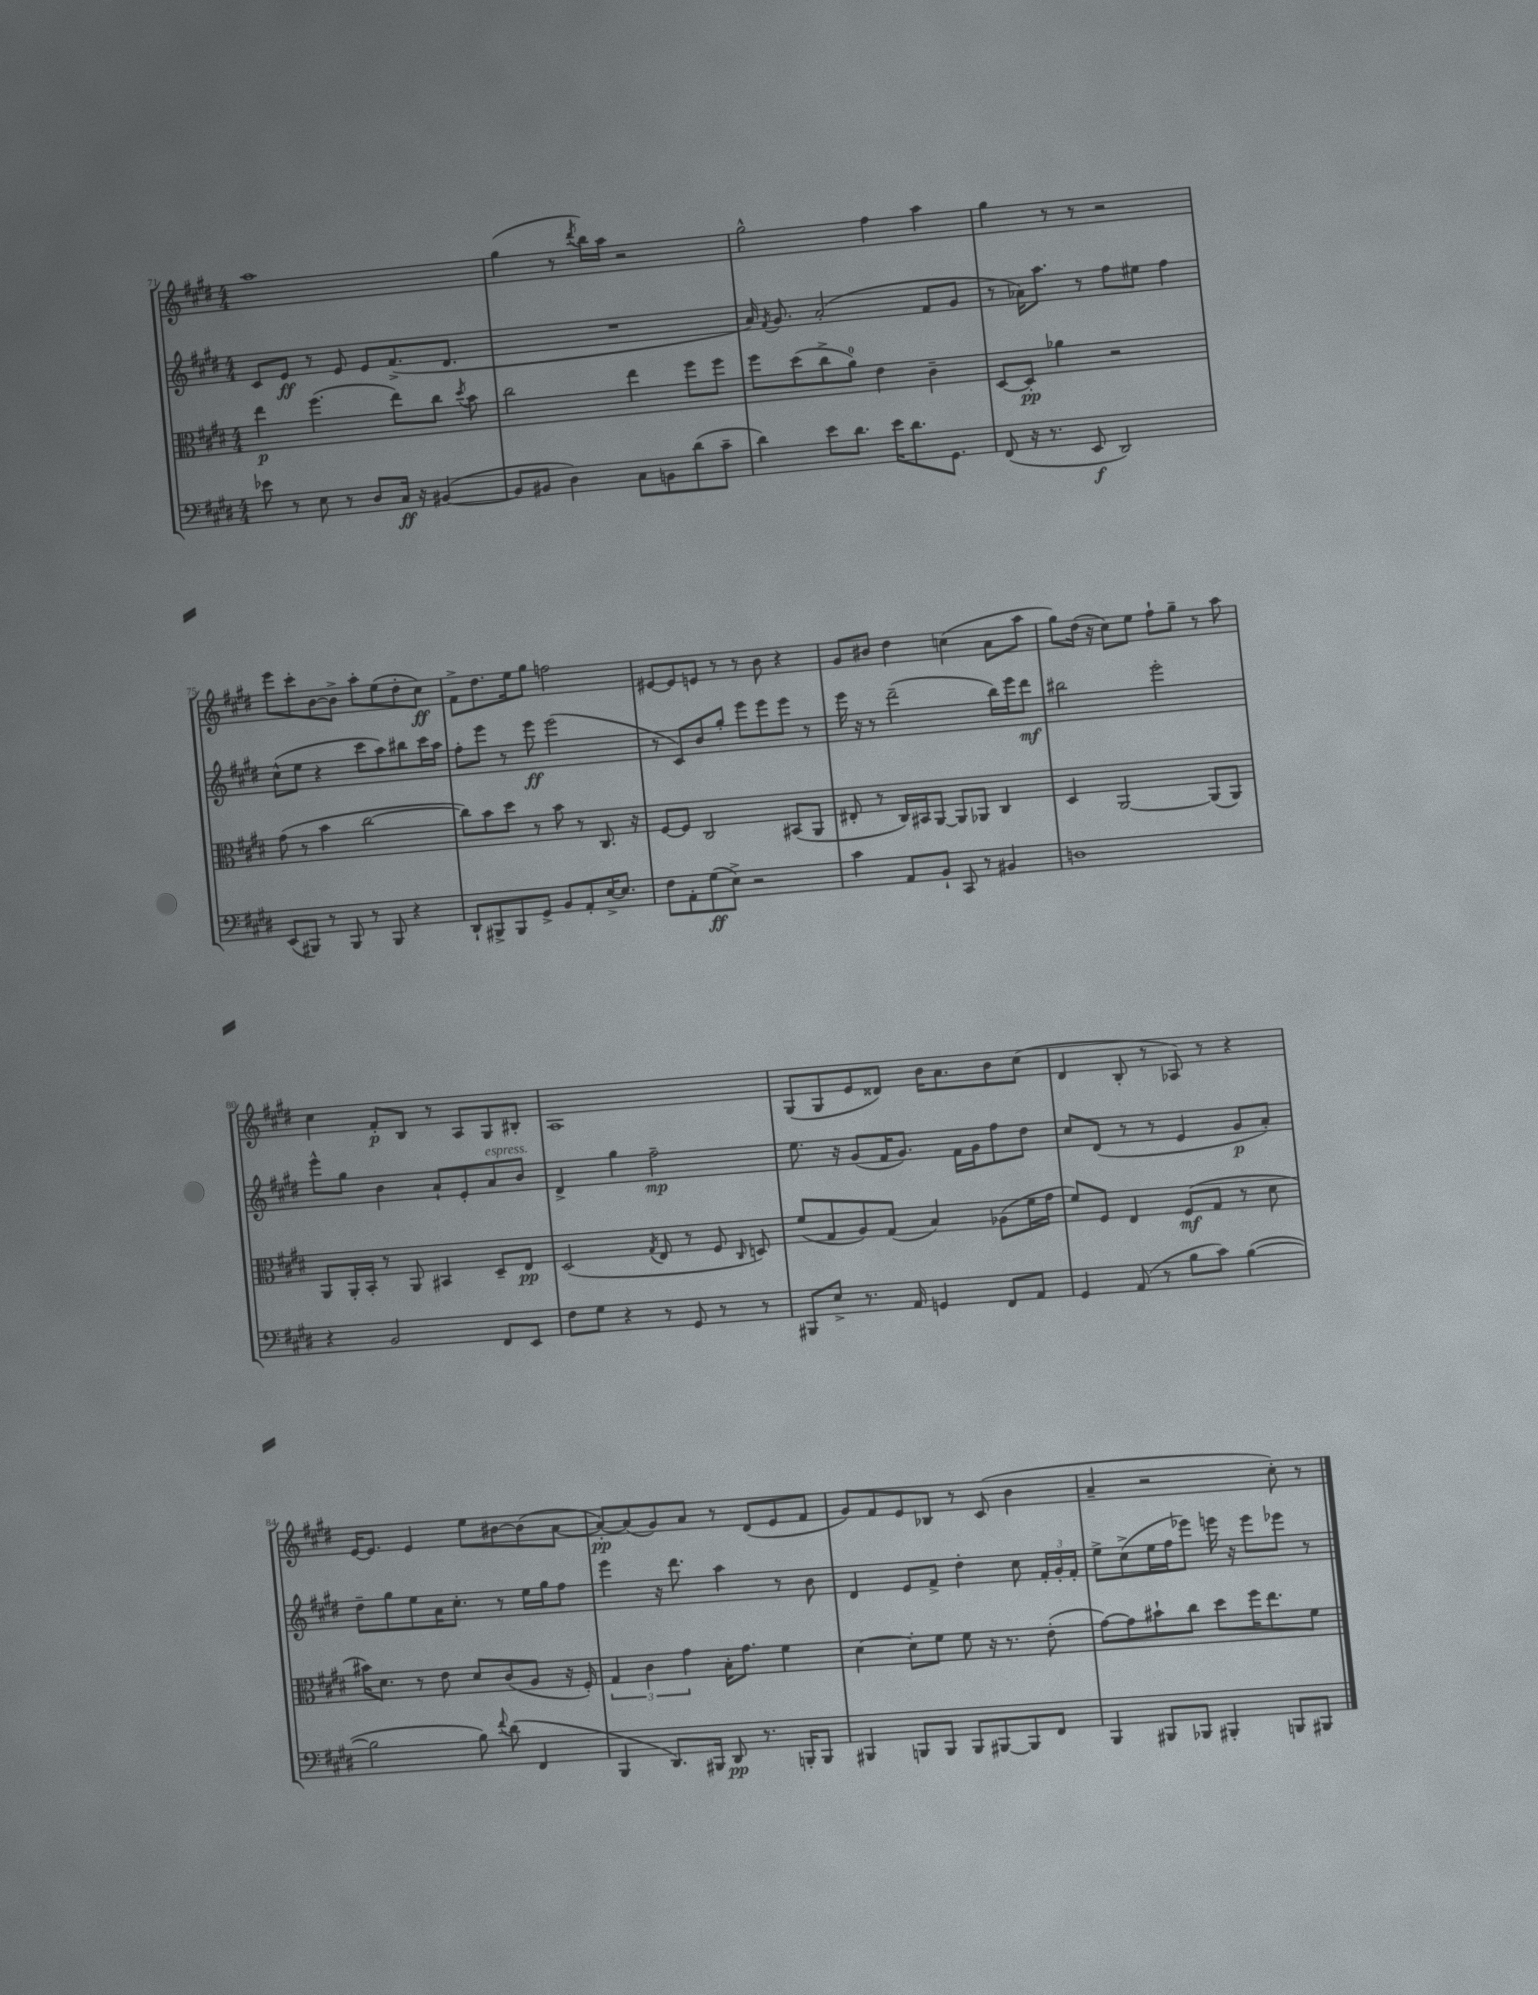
<<
\new StaffGroup <<
\new Staff = "s0" {
    \clef treble \key e \major \numericTimeSignature \time 4/4
    \autoBeamOff a''1 |
    gis''4( r8 \acciaccatura { dis'''8 } b''16[) a''16] r2 |
    gis''2-^ fis''4 a''4 |
    gis''4 r8 r8 r2 |
    e'''8[ cis'''8-. b'8~ b'8]-> a''8[-. e''8( dis''8-. cis''8]\ff) |
    fis'8[-> dis''8. e''16 gis''8] f''2 |
    eis'8[~ eis'8 e'8] r8 r8 b'8 r4 |
    gis'8[ bis'8] dis''4 c''4( a'8[ a''8] |
    gis''8[) dis''16]( r16 cis''8[) e''8] fis''8[-! gis''8]-- r8 a''8 |
    cis''4 fis'8[-.\p b8] r8 a8[ gis8 bis8]-. |
    a1 |
    gis8[( gis8 e'8 disis'8]) b'16[ a'8. b'8 cis''8]( |
    dis'4 b8-. r8 aes8) r8 r4 |
    e'16[~ e'8.] e'4 e''8[ bis'8~ bis'8( a'8]~ |
    a'8[~-.\pp) a'8( gis'8) a'8] r8 dis'8[( e'8 fis'8] |
    gis'8[) fis'8 e'8 bes8] r8 cis'8( b'4 |
    a'4-- r2 cis''8-.) r8 \bar "|." |
}
\new Staff = "s1" {
    \clef treble \key e \major \numericTimeSignature \time 4/4
    \autoBeamOff cis'8[ e'8]\ff r8 e'8 e'8[ fis'8.->( dis'8.] |
    R1 |
    a'16) \acciaccatura { fis'8 } gis'8. a'2-.( fis'8[ gis'8] |
    r8 aes'16[) a''8.] r8 fis''8[ eis''8] fis''4 |
    cis''8[-^( e''8] r4 cis'''8[ a''8) bis''8 cis'''16 a''16] |
    fis''8[-. e'''8] r8 e'''8\ff e'''2( |
    r8 cis'8[) b'8 gis''8]-. e'''8[ e'''8 e'''8] r8 |
    e'''16 r16 r8 dis'''2--( b''16[) e'''16 dis'''8]\mf |
    bis''2 e'''2-. |
    e'''8[-^ gis''8] b'4 a'8[-! e'8-. a'8^\markup { \italic "espress." } b'8] |
    dis'4-> gis''4 fis''2--\mp |
    e''8. r16 gis'8[( fis'16 gis'8.]) fis'16[ gis'16 fis''8 dis''8] |
    cis''8[ dis'8]( r8 r8 e'4 gis'8[\p a'8]-.) |
    dis''8[-- gis''8 e''8 a'16 cis''8.]-. r8 e''16[ gis''16 fis''8] |
    e'''4 r16 dis'''8. a''4 r8 b'8 |
    dis'4 e'8[ fis'8]-> dis''4-. cis''8 \tuplet 3/2 { fis'16[-. gis'16-. fis'16]-. } |
    e''8[-> cis''8->( e''16 fis''16 ees'''8]) e'''16 r16 e'''8[ ees'''8] r8 \bar "|." |
}
\new Staff = "s2" {
    \clef alto \key e \major \numericTimeSignature \time 4/4
    \autoBeamOff e''4\p fis''4.( e''8[) cis''8] \acciaccatura { dis''8 } b'8 |
    cis''2 e''4 fis''8[ fis''8] |
    fis''8[ dis''8( cis''8-> a'8]-0) e'4 cis'4-- |
    dis8[~ dis8]-.\pp aes'4 r2 |
    gis'8( r8 b'4 cis''2~ |
    cis''8[) b'8 dis''8] r8 b'8 r8 cis8. r16 |
    fis8[~ fis8] cis2 bis,8[( a,8] |
    eis8-. r8 cis16[) bis,16 a,8]~ a,8[ aes,8] cis4 |
    dis4 a,2~ a,8[( a,8]) |
    a,8[ a,16-. b,16]-. r8 a,8 bis,4 dis8[-- e8]\pp |
    dis2( \acciaccatura { gis8 } e8 r8 fis8 \grace { cis16 } d8) |
    fis'8[( gis8 a8) gis8]( b4) aes8[( fis'16 gis'16] |
    fis'8[) fis8] e4 fis8[\mf( gis8] r8 dis'8 |
    bis'16[) dis'8.] r8 e'8 dis'8[ cis'8( a8] r16 fis16-.) |
    \tuplet 3/2 { gis4 cis'4 gis'4 } b16[-. gis'8.] fis'4 |
    dis'4~ dis'8[-. fis'8] fis'8 r16 r8. e'8-.( |
    gis'8[~) gis'8 bis'8-! cis''8] dis''8[ fis''16 e''8. fis'8] \bar "|." |
}
\new Staff = "s3" {
    \clef bass \key e \major \numericTimeSignature \time 4/4
    \autoBeamOff ees'8 r8 e8 r8 dis8[ cis16]\ff r16 bis,4~( |
    bis,8[ bis,8] dis4) cis8[ b,8 dis'8( cis'8]-- |
    dis'4) e'8[ dis'8.] e'16[ dis'8. gis,8.] |
    fis,8( r16 r8. e,8\f dis,2) |
    e,8[( bis,,8]) r8 bis,,8 r8 bis,,8 r4 |
    dis,8[-! bis,,8-> bis,,8 gis,8]-> b,8[ a,8-. e16~-> e8.] |
    fis8[ a,8-. gis8\ff( e8]->) r2 |
    cis'4 a,8[ b,8]-! cis,8 r8 bis,4 |
    d1 |
    r4 b,2 fis,8[ e,8] |
    fis8[ gis8] r4 r8 gis,8 r8 r8 |
    bis,,8[ e8]-> r8. a,16 g,4 fis,8[ a,8] |
    gis,4 a,8( r8 b8[ cis'8]) b4~( |
    b2 b8) \appoggiatura { fis'8 } dis'8( fis,4 |
    b,,4 dis,8.[) bis,,16] dis,8\pp r8. b,,16[-. b,,8] |
    bis,,4 b,,8[ b,,8] b,,8[ bis,,8~ bis,,8 fis,8] |
    b,,4 bis,,8[ bes,,8] bis,,4-. b,,8[ bis,,8] \bar "|." |
}
>>
>>
\layout { \context { \Score currentBarNumber = #71 } }
